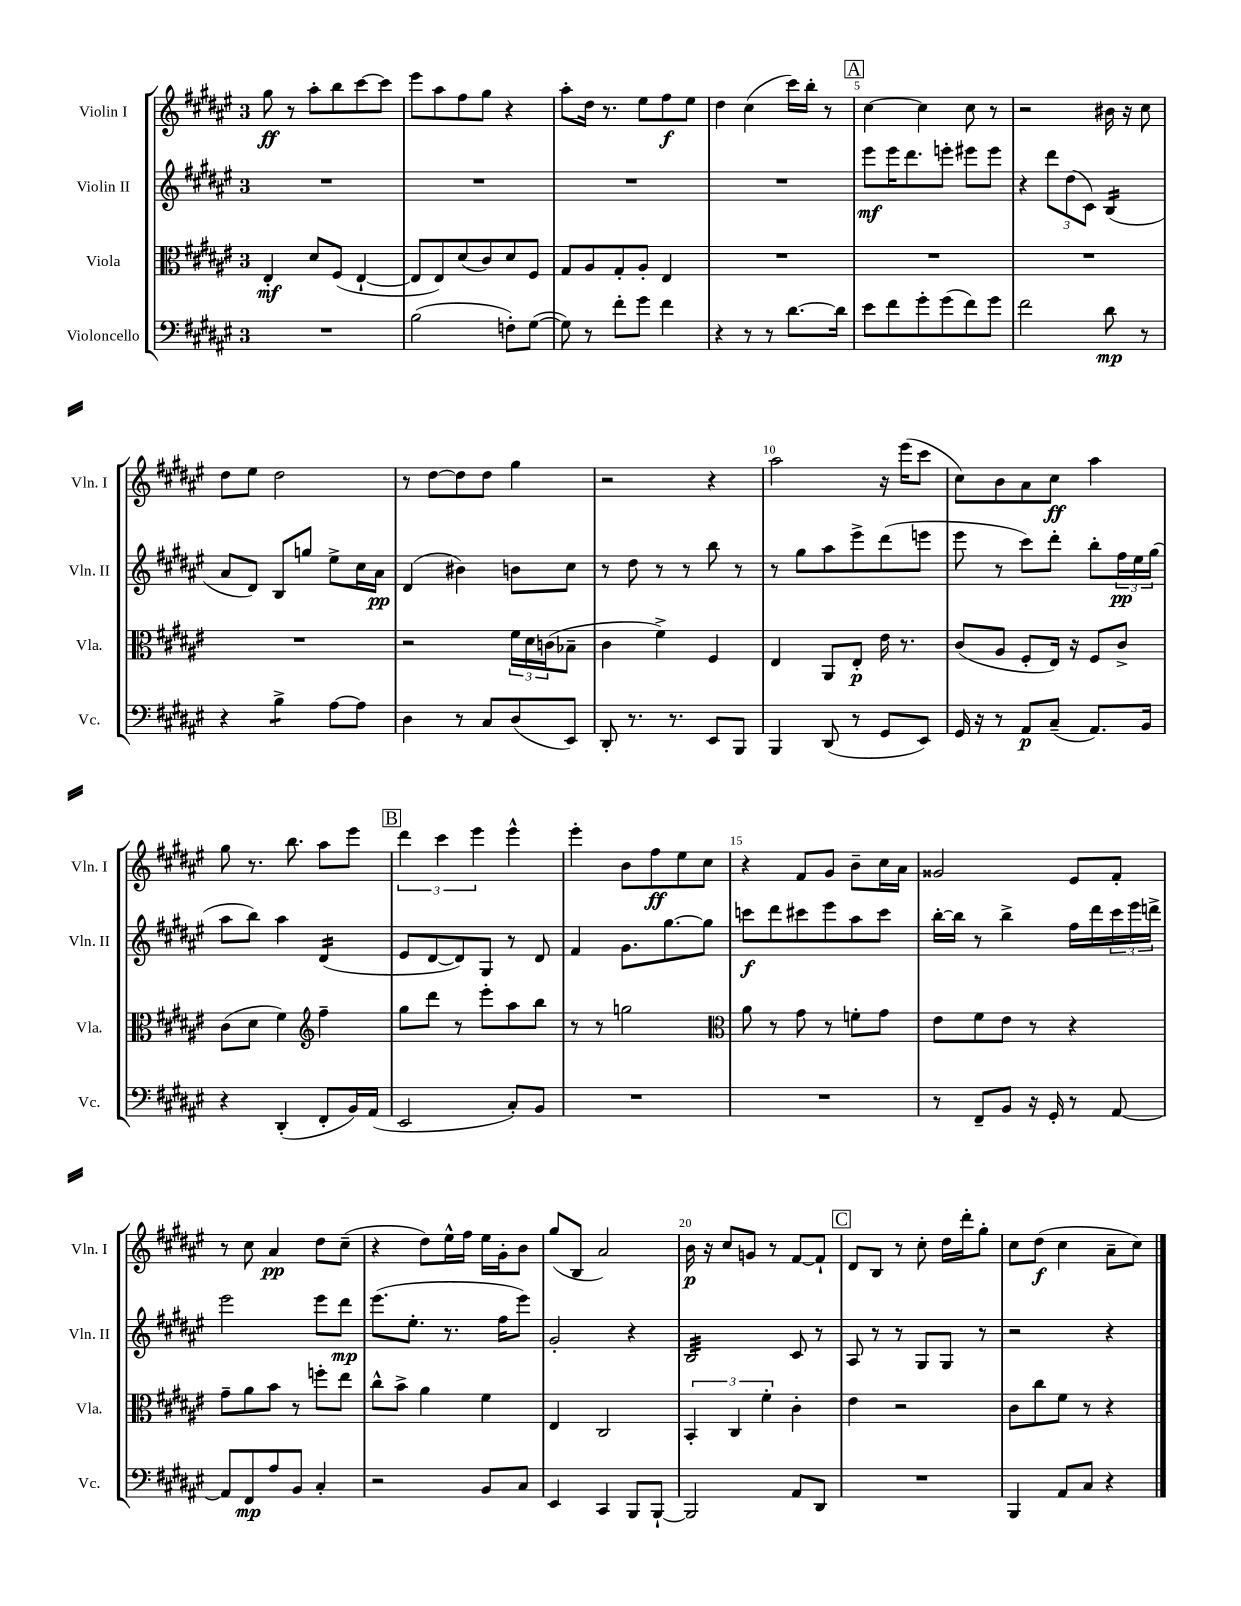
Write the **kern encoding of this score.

**kern	**kern	**kern	**kern
*staff4	*staff3	*staff2	*staff1
*clefF4	*clefC3	*clefG2	*clefG2
*k[f#c#g#d#a#e#]	*k[f#c#g#d#a#e#]	*k[f#c#g#d#a#e#]	*k[f#c#g#d#a#e#]
*M3/4	*M3/4	*M3/4	*M3/4
2.r	4E#'/	2.r	8gg#\
.	.	.	8r
.	8d#/L	.	8aa#'\L
.	(8F#/J	.	8bb\
.	[4E#`/	.	[8ccc#\
.	.	.	8ccc#\]J
=	=	=	=
(2B\	8E#/]L	2.r	8eee#\L
.	8E#/)	.	8aa#\
.	(8d#/	.	8ff#\
.	8c#/)	.	8gg#\J
8F'\L)	8d#/	.	4r
([8G#\J	8F#/J	.	.
=	=	=	=
8G#\])	8G#/L	2.r	8aa#'\L
8r	8A#/	.	16dd#\Jk
.	.	.	8.r
8f#'\L	8G#'/	.	.
8g#\J	8A#'/J	.	8ee#\L
4f#\	4E#/	.	8ff#\
.	.	.	8ee#\J
=	=	=	=
4r	2.r	2.r	4dd#\
8r	.	.	(4cc#\
8r	.	.	.
[8.d#\L	.	.	16ccc#\LL)
.	.	.	16bb'\JJ
.	.	.	8r
16d#\]Jk	.	.	.
=	=	=	=
8e#\L	2.r	8eee#\L	[4cc#\
8f#\	.	16eee#\K	.
.	.	8.ddd#\	.
8g#'\	.	.	4cc#\]
(8g#\	.	8eee'\J	.
8f#\)	.	8eee#\L	8cc#\
8g#\J	.	8eee#\J	8r
=	=	=	=
2f#\	2.r	4r	2r
.	.	12ddd#\L	.
.	.	(12dd#\	.
.	.	12c#\J)	.
8d#\	.	(4B/	16b#\
.	.	.	16r
8r	.	.	8cc#\
=	=	=	=
4r	2.r	8a#/L	8dd#\L
.	.	8d#/J)	8ee#\J
4B^\	.	8B/L	2dd#\
.	.	8gg/J	.
[8A#\L	.	8ee#^\L	.
8A#\]J	.	16cc#\L	.
.	.	16a#\JJ	.
=	=	=	=
4D#\	2r	(4d#/	8r
.	.	.	[8dd#\L
8r	.	4b#\)	8dd#\]
8C#/L	.	.	8dd#\J
(8D#/	24f#\LL	8b\L	4gg#\
.	24d#\	.	.
.	(24c\J	.	.
8EE#/J)	8B-~\J	8cc#\J	.
=	=	=	=
8DD#'/	4c#\	8r	2r
8.r	.	8dd#\	.
.	4f#^\)	8r	.
8.r	.	.	.
.	.	8r	.
8EE#/L	4F#/	8bb\	4r
8BBB/J	.	8r	.
=	=	=	=
4BBB/	4E#/	8r	2aa#\
.	.	8gg#\L	.
(8DD#/	8AA#/L	8aa#\	.
8r	8E#'/J	8eee#^\	.
8GG#/L	16e#\	(8ddd#\	16r
.	8.r	.	(16eee#\LK
8EE#/J)	.	8eee\J	8ccc#\J
=	=	=	=
16GG#/	(8c#/L	8eee#\	8cc#\L)
16r	.	.	.
8r	8A#/J	8r	8b\
8AA#/L	8F#'/L	8ccc#\L)	8a#\
(8C#~/J	16E#/Jk)	8ddd#'\J	8cc#\J
.	16r	.	.
8.AA#/L)	8F#/L	8bb'\L	4aa#\
.	8c#^/J	24ff#\L	.
.	.	24ee#\	.
16BB/Jk	.	.	.
.	.	(24gg#\JJ	.
=	=	=	=
4r	(8c#\L	8aa#\L	8gg#\
.	8d#\J	8bb\J)	8.r
(4DD#'/	4f#\)	4aa#\	.
.	.	.	8.bb\
*	*clefG2	*	*
8FF#'/L	4ff#~\	(4d#/	8aa#\L
16BB/L)	.	.	8eee#\J
(16AA#/JJ	.	.	.
=	=	=	=
2EE#/	8gg#\L	8e#/L	6ddd#\
.	8ddd#\J	[8d#/	.
.	.	.	6ccc#\
.	8r	8d#/])	.
.	.	.	6eee#\
.	8eee#'\L	8G#/J	.
8C#'/L)	8aa#\	8r	4eee#^^\
8BB/J	8bb\J	8d#/	.
=	=	=	=
2.r	8r	4f#/	4eee#'\
.	8r	.	.
.	2gg\	8.g#\L	8b\L
.	.	.	8ff#\
.	.	[8.gg#\	.
.	.	.	8ee#\
.	.	8gg#\]J	8cc#\J
=	=	=	=
*	*clefC3	*	*
2.r	8a#\	8ccc\L	4r
.	8r	8ddd#\	.
.	8g#\	8ccc#\	8f#/L
.	8r	8eee#\	8g#/J
.	8f'\L	8aa#\	8b~\L
.	8g#\J	8ccc#\J	16cc#\L
.	.	.	16a#\JJ
=	=	=	=
8r	8e#\L	[16bb'\LL	2g##/
.	.	16bb\]JJ	.
8FF#~/L	8f#\	8r	.
8BB/J	8e#\J	4bb^\	.
16r	8r	.	.
16GG#'/	.	.	.
8r	4r	16ff#\LL	8e#/L
.	.	16ddd#\	.
[8AA#/	.	24ccc#\	8f#'/J
.	.	24eee#\	.
.	.	24ddd^\JJ	.
=	=	=	=
8AA#/]L	8g#~\L	2eee#\	8r
8FF#/	8a#\	.	8cc#\
8A#/	8b\J	.	4a#/
8BB/J	8r	.	.
4C#'/	8ff'\L	8eee#\L	8dd#\L
.	8ee#\J	8ddd#\J	(8cc#~\J
=	=	=	=
2r	8cc#^^\L	(8.eee#\L	4r
.	8b^\J	.	.
.	.	8.ee#'\J	.
.	4a#\	.	8dd#\L)
.	.	8.r	16ee#^^\L
.	.	.	16ff#\JJ
8BB/L	4f#\	.	16ee#\LL
.	.	16ff#\LK	16g#'\J
8C#/J	.	8eee#\J)	8b\J
=	=	=	=
4EE#/	4E#/	2g#'/	(8gg#/L
.	.	.	8B/J
4CC#/	2C#/	.	2a#/)
8BBB/L	.	4r	.
[8BBB`/J	.	.	.
=	=	=	=
2BBB/]	6BB'/	2B/	16b\
.	.	.	16r
.	.	.	8cc#/L
.	6C#/	.	.
.	.	.	8g/J
.	6f#'\	.	.
.	.	.	8r
8AA#/L	4c#'\	8c#/	[8f#/L
8DD#/J	.	8r	8f#`/]J
=	=	=	=
2.r	4e#\	8A#/	8d#/L
.	.	8r	8B/J
.	2r	8r	8r
.	.	8G#/L	8cc#'\
.	.	8G#/J	16dd#\LL
.	.	.	16ddd#'\J
.	.	8r	8gg#'\J
=	=	=	=
4BBB/	8c#\L	2r	8cc#\L
.	8cc#\	.	(8dd#\J
8AA#/L	8f#\J	.	4cc#\
8C#/J	8r	.	.
4r	4r	4r	8a#~\L
.	.	.	8cc#\J)
==	==	==	==
*-	*-	*-	*-
